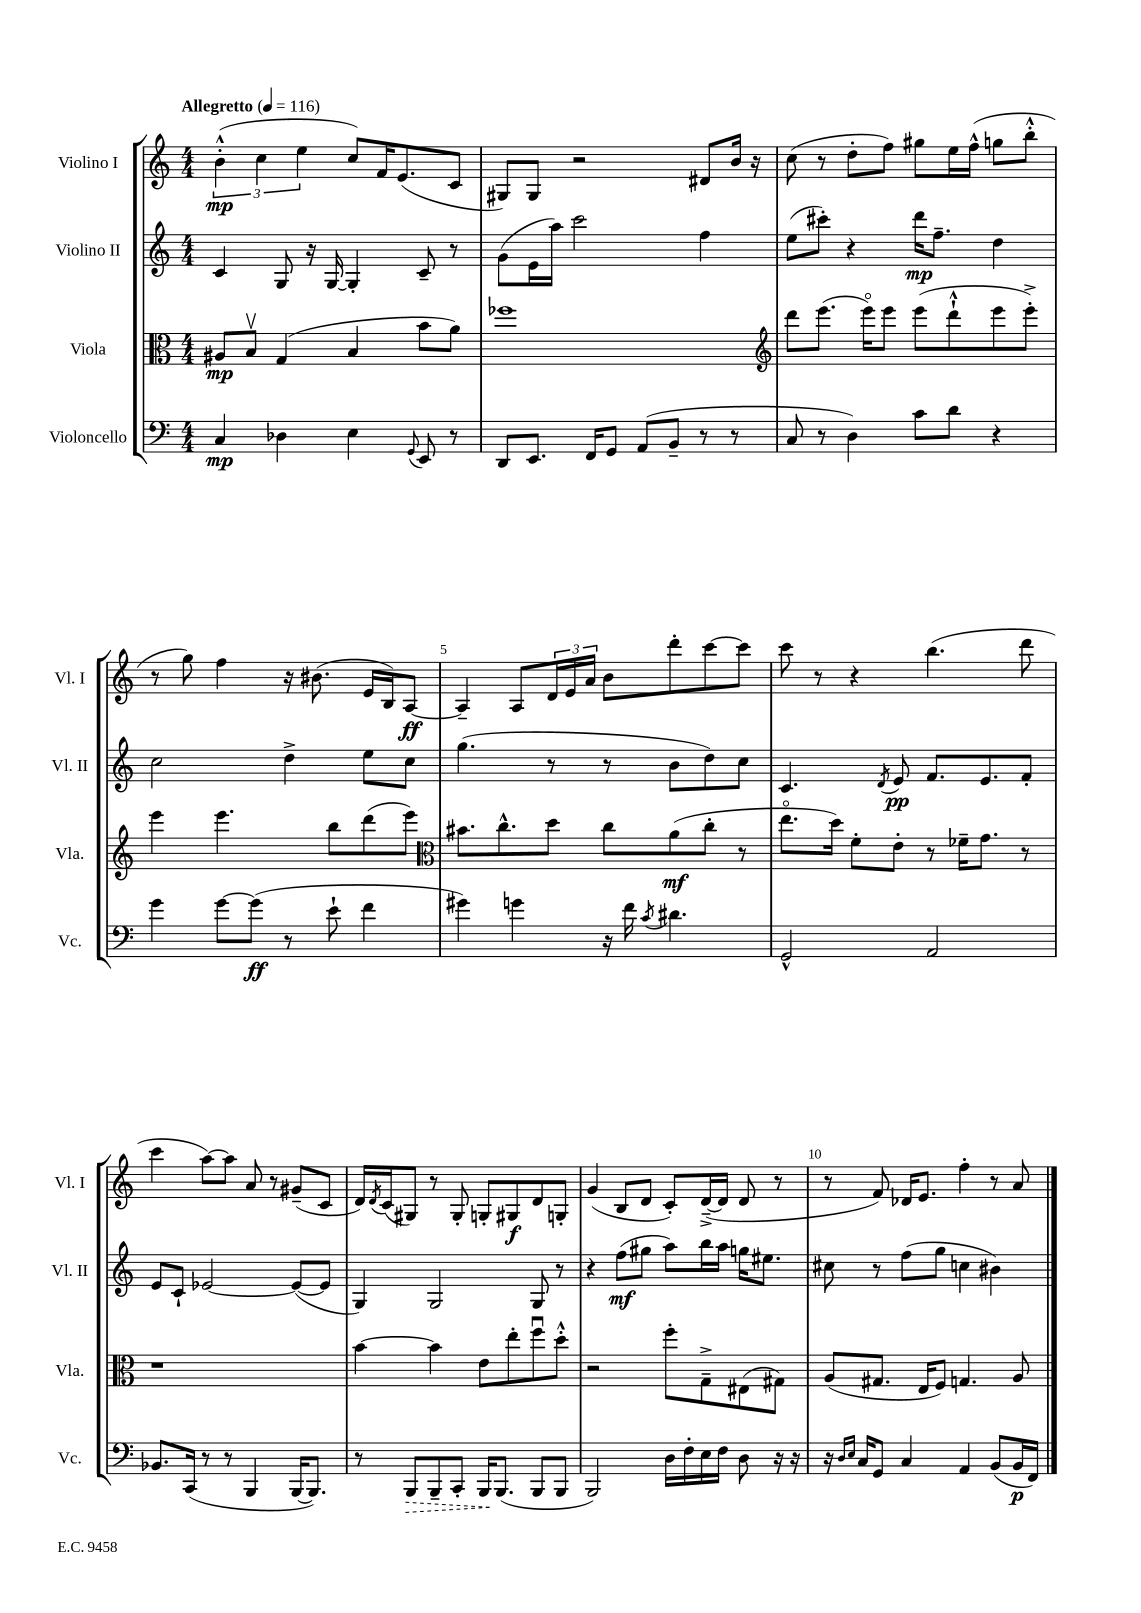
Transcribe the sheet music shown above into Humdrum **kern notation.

**kern	**dynam	**kern	**dynam	**kern	**dynam	**kern	**dynam
*part4	*part4	*part3	*part3	*part2	*part2	*part1	*part1
*staff4	*staff4	*staff3	*staff3	*staff2	*staff2	*staff1	*staff1
*I"Violoncello	*	*I"Viola	*	*I"Violino II	*	*I"Violino I	*
*I'Vc.	*	*I'Vla.	*	*I'Vl. II	*	*I'Vl. I	*
*clefF4	*	*clefC3	*	*clefG2	*	*clefG2	*
*k[]	*	*k[]	*	*k[]	*	*k[]	*
*M4/4	*	*M4/4	*	*M4/4	*	*M4/4	*
*MM116	*	*MM116	*	*MM116	*	*MM116	*
=1	=1	=1	=1	=1	=1	=1	=1
!	!	!	!	!	!	!LO:TX:a:B:t=Allegretto	!
4C/	mp	8A#X/L	mp	4c/	.	(6b'^^\	mp
.	.	8Bv/J	.	.	.	.	.
.	.	.	.	.	.	6cc\	.
4D-X\	.	(4G/	.	8G/	.	.	.
.	.	.	.	.	.	6ee\	.
.	.	.	.	16r	.	.	.
.	.	.	.	[16G/	.	.	.
4E\	.	4B/	.	4G'/]	.	8cc/L)	.
.	.	.	.	.	.	16f/K	.
.	.	.	.	.	.	(8.e/	.
8qqGG/	.	.	.	.	.	.	.
8EE/	.	8b\L	.	8c~/	.	.	.
8r	.	8a\J)	.	8r	.	8c/J	.
=2	=2	=2	=2	=2	=2	=2	=2
8DD/L	.	1ff-X	.	(8g\L	.	8G#X/L)	.
8.EE/J	.	.	.	16e\L	.	8G#/J	.
.	.	.	.	16aa\JJ)	.	.	.
.	.	.	.	2ccc\	.	2r	.
16FF/KL	.	.	.	.	.	.	.
8GG/J	.	.	.	.	.	.	.
(8AA/L	.	.	.	.	.	.	.
8BB~/J	.	.	.	.	.	.	.
8r	.	.	.	4ff\	.	8d#X/L	.
8r	.	.	.	.	.	16b/Jk	.
.	.	.	.	.	.	16r	.
=3	=3	=3	=3	=3	=3	=3	=3
*	*	*clefG2	*	*	*	*	*
8C/	.	8ddd\L	.	(8ee\L	.	(8cc\	.
8r	.	(8.eee\J	.	8ccc#X'\J)	.	8r	.
4D\)	.	.	.	4r	.	8dd'\L	.
.	.	16eee\KL)	.	.	.	.	.
.	.	8eee\J	.	.	.	8ff\J)	.
8c\L	.	(8eee\L	.	16ddd\KL	mp	8gg#X\L	.
.	.	.	.	8.ff~\J	.	.	.
8d\J	.	8ddd`^^\	.	.	.	16ee\L	.
.	.	.	.	.	.	(16ff^^\JJ	.
4r	.	8eee\	.	4dd\	.	8ggn\L	.
.	.	8eee'^\J)	.	.	.	8bb'^^\J	.
!!LO:LB:g=z
=4	=4	=4	=4	=4	=4	=4	=4
4g\	.	4eee\	.	2cc\	.	8r	.
.	.	.	.	.	.	8gg\)	.
[8g\L	.	4.eee\	.	.	.	4ff\	.
(8g\J]	ff	.	.	.	.	.	.
8r	.	.	.	4dd^\	.	16r	.
.	.	.	.	.	.	(8.b#X\	.
8e`\	.	8bb\L	.	.	.	.	.
4f\	.	(8ddd\	.	8ee\L	.	16e/LL	.
.	.	.	.	.	.	16B/J)	.
.	.	8eee\J)	.	8cc\J	.	[8A/J	ff
=5	=5	=5	=5	=5	=5	=5	=5
*	*	*clefC3	*	*	*	*	*
4g#X\)	.	8.b#X\L	.	(4.gg\	.	4A~/]	.
.	.	8.cc^^\	.	.	.	.	.
4gn\	.	.	.	.	.	8A/L	.
.	.	8dd\J	.	8r	.	24d/L	.
.	.	.	.	.	.	24e/	.
.	.	.	.	.	.	24a/JJ	.
16r	.	8cc\L	.	8r	.	8b\L	.
16f\	.	.	.	.	.	.	.
8qc/	.	.	.	.	.	.	.
4.d#X\	.	(8a\	mf	8b\L	.	8ddd'\	.
.	.	8cc'\J	.	8dd\)	.	[8ccc\	.
.	.	8r	.	8cc\J	.	8ccc\J]	.
=6	=6	=6	=6	=6	=6	=6	=6
2GG^^/	.	8.ee\L	.	4.c/	.	8ccc\	.
.	.	.	.	.	.	8r	.
.	.	16dd\Jk)	.	.	.	.	.
.	.	8f'\L	.	.	.	4r	.
.	.	.	.	8qd/	.	.	.
.	.	8e'\J	.	8e/	pp	.	.
2AA/	.	8r	.	8.f/L	.	(4.bb\	.
.	.	16f-X~\KL	.	.	.	.	.
.	.	8.g\J	.	8.e/	.	.	.
.	.	8r	.	8f'/J	.	8ddd\	.
!!LO:LB:g=z
=7	=7	=7	=7	=7	=7	=7	=7
8.BB-X/L	.	1r	.	8e/L	.	4ccc\	.
.	.	.	.	8c`/J	.	.	.
(16CC/Jk	.	.	.	.	.	.	.
8r	.	.	.	[2e-X/	.	[8aa\L)	.
8r	.	.	.	.	.	8aa\J]	.
4BBB/	.	.	.	.	.	8a/	.
.	.	.	.	.	.	8r	.
[16BBB/KL	.	.	.	(8e-/L_	.	(8g#X~/L	.
8.BBB/J])	.	.	.	.	.	.	.
.	.	.	.	8e-/J]	.	8c/J	.
=8	=8	=8	=8	=8	=8	=8	=8
8r	.	[4b\	.	4G/)	.	16d/LL)	.
.	.	.	.	.	.	8qd/	.
.	.	.	.	.	.	(16c/J	.
!	!LO:HP:b	!	!	!	!	!	!
8BBB/L	>	.	.	.	.	8G#X/J)	.
8BBB~/	.	4b\]	.	2G/	.	8r	.
8CC'/J	.	.	.	.	.	8G#'/	.
16BBB/KL	.	8e\L	.	.	.	8Gn'/L	.
(8.BBB/J	]	.	.	.	.	.	.
.	.	8ee'\	.	.	.	8G#X/	f
8BBB/L	.	8ffu\	.	8G/	.	8d/	.
8BBB/J	.	8dd'^^\J	.	8r	.	8Gn'/J	.
=9	=9	=9	=9	=9	=9	=9	=9
2BBB/)	.	2r	.	4r	.	(4g/	.
.	.	.	.	(8ff\L	mf	8B/L	.
.	.	.	.	8gg#X\J	.	8d/J	.
16D\LL	.	8ff'\L	.	8aa\L)	.	8c'/L)	.
16F'\	.	.	.	.	.	.	.
16E\	.	8G~^\	.	16bb\L	.	([16d~^/L	.
16F\JJ	.	.	.	16aa\JJ	.	16d/JJ]	.
8D\	.	(8E#X\	.	16ggn\KL	.	8d/	.
.	.	.	.	8.ee#X\J	.	.	.
16r	.	8G#X\J)	.	.	.	8r	.
16r	.	.	.	.	.	.	.
=10	=10	=10	=10	=10	=10	=10	=10
16r	.	(8A/L	.	8cc#X\	.	8r	.
16qqD/LL	.	.	.	.	.	.	.
16qqE/JJ	.	.	.	.	.	.	.
16C/KL	.	.	.	.	.	.	.
8GG/J	.	8.G#X/J	.	8r	.	8f/)	.
4C/	.	.	.	(8ff\L	.	16d-X/KL	.
.	.	16E/KL	.	.	.	8.e/J	.
.	.	8F/J)	.	8gg\J	.	.	.
4AA/	.	4.Gn/	.	4ccn\	.	4ff'\	.
(8BB/L	.	.	.	4b#X\)	.	8r	.
16BB/L	p	8A/	.	.	.	8a/	.
16FF/JJ)	.	.	.	.	.	.	.
==	==	==	==	==	==	==	==
*-	*-	*-	*-	*-	*-	*-	*-
